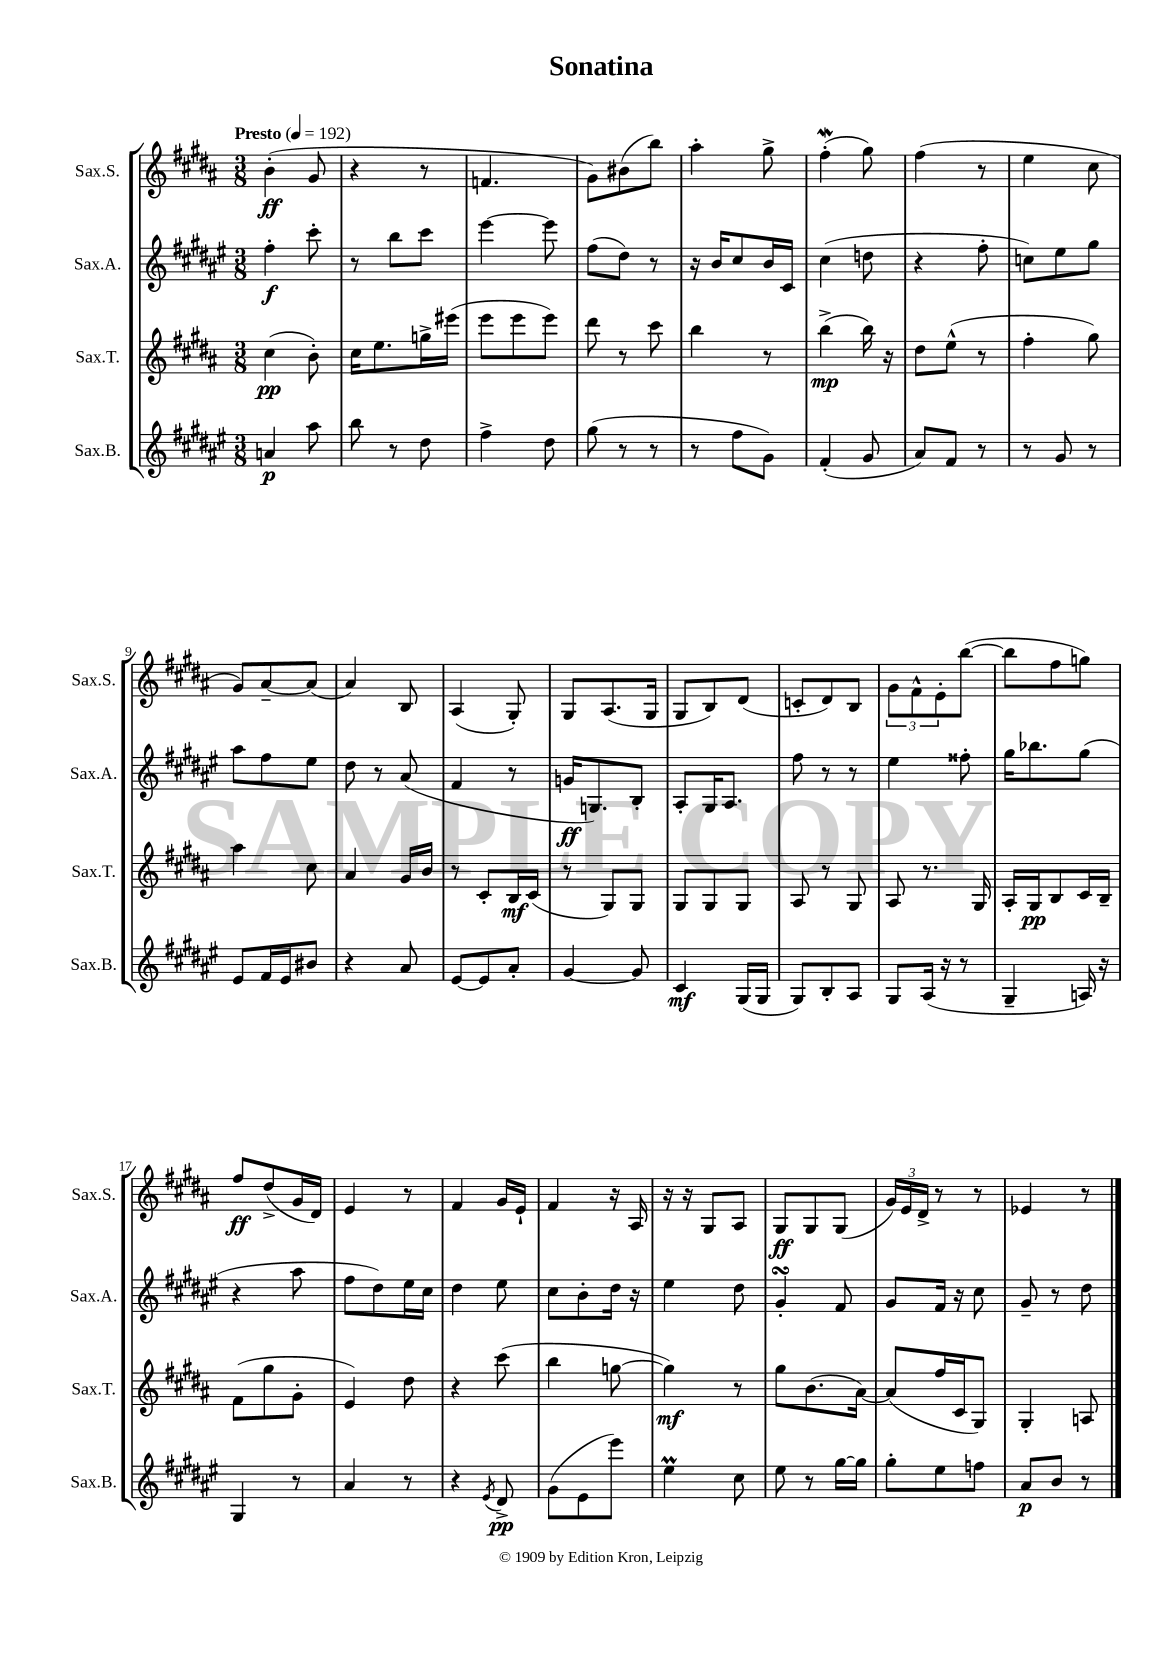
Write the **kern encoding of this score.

**kern	**kern	**kern	**kern
*staff4	*staff3	*staff2	*staff1
*clefG2	*clefG2	*clefG2	*clefG2
*k[f#c#g#d#a#e#]	*k[f#c#g#d#a#]	*k[f#c#g#d#a#e#]	*k[f#c#g#d#a#]
*M3/8	*M3/8	*M3/8	*M3/8
*MM192	*MM192	*MM192	*MM192
4a	(4cc#	4ff#'	(4b'
8aa#	8b')	8ccc#'	8g#
=	=	=	=
8bb	16cc#	8r	4r
.	8.ee	.	.
8r	.	8bb	.
8dd#	16gg^	8ccc#	8r
.	(16eee#	.	.
=	=	=	=
4ff#^	8eee	[4eee#	4.f
.	8eee	.	.
8dd#	8eee)	8eee#]	.
=	=	=	=
(8gg#	8ddd#	(8ff#	8g#)
8r	8r	8dd#)	(8b#
8r	8ccc#	8r	8bb)
=	=	=	=
8r	4bb	16r	4aa#'
.	.	16b	.
8ff#	.	8cc#	.
8g#)	8r	16b	8gg#^
.	.	16c#	.
=	=	=	=
(4f#'	(4bb^	(4cc#	(4ff#'
8g#	16bb)	8dd	8gg#)
.	16r	.	.
=	=	=	=
8a#)	8dd#	4r	(4ff#
8f#	(8ee^^	.	.
8r	8r	8ff#'	8r
=	=	=	=
8r	4ff#'	8cc)	4ee
8g#	.	8ee#	.
8r	8gg#)	8gg#	8cc#
=	=	=	=
8e#	4aa#	8aa#	8g#)
16f#	.	8ff#	[8a#~
16e#	.	.	.
8b#	8cc#	8ee#	(8a#]
=	=	=	=
4r	4a#	8dd#	4a#)
.	.	8r	.
8a#	16g#	(8a#	8B
.	16b	.	.
=	=	=	=
[8e#	8r	4f#	(4A#
8e#]	8c#'	.	.
8a#'	16B	8r	8G#')
.	(16c#	.	.
=	=	=	=
[4g#	8r	16g	8G#
.	.	8.G)	.
.	8G#)	.	(8.A#
8g#]	8G#	8B'	.
.	.	.	16G#
=	=	=	=
4c#	8G#	8A#'	8G#
.	8G#	16G#	8B)
.	.	8.A#	.
(16G#	8G#	.	(8d#
16G#	.	.	.
=	=	=	=
8G#)	8A#	8ff#	8c'
8B'	8r	8r	8d#)
8A#	8G#	8r	8B
=	=	=	=
8G#	8A#	4ee#	12g#
.	.	.	12f#^^
(16A#	8.r	.	.
.	.	.	12e'
16r	.	.	.
8r	.	8ff##'	([8bb
.	16G#	.	.
=	=	=	=
4G#~	16A#'	16gg#	8bb]
.	16G#	8.bb-	.
.	8B	.	8ff#
16A)	16c#	(8gg#	8gg)
16r	16B~	.	.
=	=	=	=
4G#	(8f#	4r	8ff#
.	8gg#	.	(8dd#^
8r	8g#'	8aa#	16g#
.	.	.	16d#)
=	=	=	=
4a#	4e)	8ff#	4e
.	.	8dd#)	.
8r	8dd#	16ee#	8r
.	.	16cc#	.
=	=	=	=
4r	4r	4dd#	4f#
8qe#	.	.	.
8d#^	(8ccc#	8ee#	16g#
.	.	.	16e`
=	=	=	=
(8g#	4bb	8cc#	4f#
8e#	.	8b'	.
8eee#)	[8gg	16dd#	16r
.	.	16r	16A#
=	=	=	=
4ee#	4gg])	4ee#	16r
.	.	.	16r
.	.	.	8G#
8cc#	8r	8dd#	8A#
=	=	=	=
8ee#	8gg#	4g#'	8G#
8r	(8.b	.	8G#
[16gg#	.	8f#	(8G#
16gg#]	[16a#)	.	.
=	=	=	=
8gg#'	(8a#]	8g#	24g#)
.	.	.	24e
.	.	.	24d#^
8ee#	16ff#	16f#	8r
.	16c#	16r	.
8ff	8G#)	8cc#	8r
=	=	=	=
8a#	4G#'	8g#~	4e-
8b	.	8r	.
8r	8A	8dd#	8r
==	==	==	==
*-	*-	*-	*-
